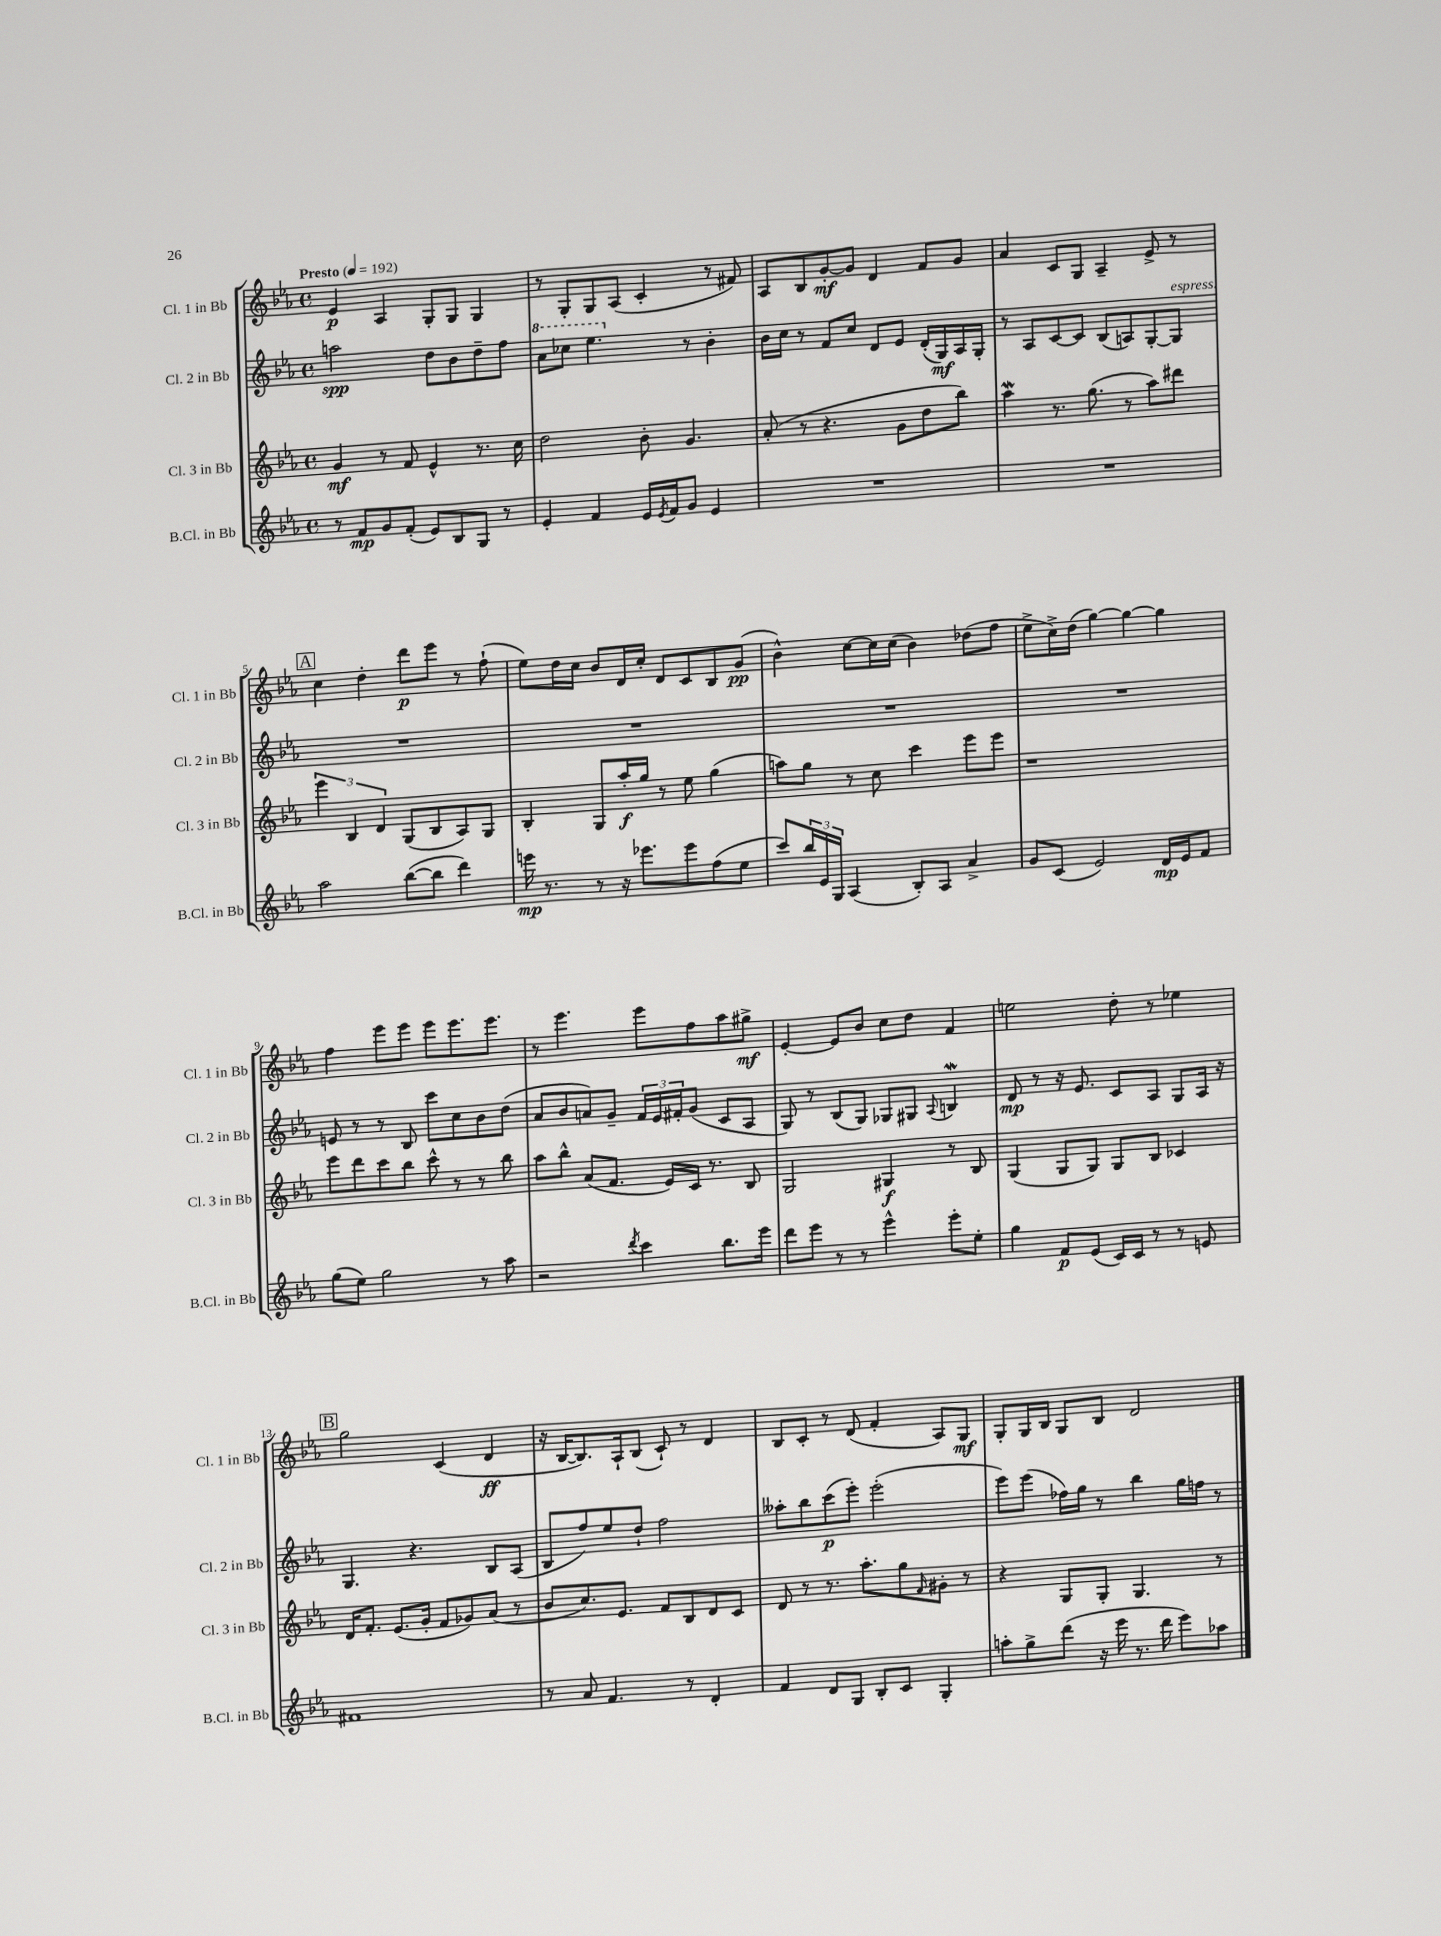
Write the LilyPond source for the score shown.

<<
\new StaffGroup <<
\new Staff = "s0" \with { instrumentName = "Cl. 1 in Bb" shortInstrumentName = "Cl. 1 in Bb" } {
    \clef treble \key ees \major \defaultTimeSignature \time 4/4 \tempo "Presto" 4 = 192
    ees'4\p aes4 g8-. g8 g4 |
    r8 g8-. g8 aes8( c'4-. r8 fis'8) |
    aes8 bes8 g'8~-.\mf g'8 d'4 f'8 g'8 |
    aes'4 c'8 g8 aes4-- ees'8-> r8 |
    \mark \markup { \box "A" } c''4 d''4-. d'''8\p ees'''8 r8 f''8-!( |
    ees''8) d''16 c''16 bes'8 d'16 c''16-. d'8 c'8 bes8 g'8\pp( |
    bes'4-^) c''8~ c''16 c''16( bes'4) des''8( f''8 |
    ees''8-> c''16->) d''16( g''4~) g''4~ g''4 |
    f''4 ees'''8 ees'''8 ees'''8 ees'''8. ees'''8. |
    r8 ees'''4. ees'''8 f''8 aes''8 gis''8->\mf |
    ees'4~-. ees'8 bes'8 c''8 d''8 f'4 |
    e''2 d''8-. r8 ees''4 |
    \mark \markup { \box "B" } g''2 c'4( d'4\ff |
    r16 bes16~ bes8.) aes16-! bes8( c'8-!) r8 d'4 |
    bes8 c'8-. r8 d'8( f'4-. aes8) g8\mf |
    g8-. g16 bes16 g8 bes8 d'2 \bar "|." |
}
\new Staff = "s1" \with { instrumentName = "Cl. 2 in Bb" shortInstrumentName = "Cl. 2 in Bb" } {
    \clef treble \key ees \major \defaultTimeSignature \time 4/4
    a''2\spp d''8 bes'8 d''8-- f''8 |
    \ottava #1 aes''8 ces'''8 ees'''4. \ottava #0 r8 bes'4-. |
    bes'16 c''16 r8 f'8 c''8 d'8 ees'8 d'16-.( g16\mf) aes16 g16-. |
    r8 aes8 c'8~ c'8 bes8( a8) g8~-. g8^\markup { \italic "espress." } |
    \mark \markup { \box "A" } R1 |
    R1 |
    R1 |
    R1 |
    e'8 r8 r8 bes8 c'''8 c''8 bes'8 d''8( |
    aes'8 bes'8 a'8) g'8-- \tuplet 3/2 { f'16 ees'16 fis'16-. } g'8( c'8 aes8 |
    g8) r8 bes8( g8) ges8 gis8 \appoggiatura { aes8 } b4\mordent |
    d'8\mp r8 r16 ees'8. c'8 aes8 g8 aes16 r16 |
    \mark \markup { \box "B" } g4. r4. bes8 aes8( |
    bes8 f''8) ees''8 d''8-! f''2 |
    aeses''8-. bes''8 c'''8\p( ees'''8-.) ees'''2-.( |
    ees'''8) ees'''8( fes''16) g''16 r8 bes''4 g''16 f''16 r8 \bar "|." |
}
\new Staff = "s2" \with { instrumentName = "Cl. 3 in Bb" shortInstrumentName = "Cl. 3 in Bb" } {
    \clef treble \key ees \major \defaultTimeSignature \time 4/4
    g'4\mf r8 f'8 ees'4-^ r8. c''16 |
    d''2 bes'8-. g'4. |
    aes'8-.( r8 r4. g'8 d''8 bes''8) |
    aes''4\mordent r8. g''8.( r8 aes''8) dis'''8 |
    \mark \markup { \box "A" } \tuplet 3/2 { ees'''4 bes4 d'4 } g8( bes8 aes8) g8 |
    bes4-. g8 aes''16-.\f g''16 r8 ees''8 g''4( |
    a''8) g''8 r8 c''8 c'''4 ees'''8 ees'''8 |
    r1 |
    ees'''8 d'''8 c'''8 bes''8 c'''8-^ r8 r8 bes''8 |
    aes''8 bes''8-^ aes'8( f'8. ees'16) c'16 r8. bes8 |
    g2 gis4\f r8 bes8 |
    g4( g8 g8) g8 bes8 ces'4 |
    \mark \markup { \box "B" } d'16 f'8.-. ees'8.( g'16-. f'8 ges'8) aes'8( r8 |
    bes'8 c''8.) ees'8. f'8 bes8 d'8 c'8 |
    d'8 r8 r8. aes''8.-. g''8 \grace { f'16 } gis'8-. r8 |
    r4 g8 g8-. g4. r8 \bar "|." |
}
\new Staff = "s3" \with { instrumentName = "B.Cl. in Bb" shortInstrumentName = "B.Cl. in Bb" } {
    \clef treble \key ees \major \defaultTimeSignature \time 4/4
    r8 f'8\mp g'8 f'8-.( ees'8) bes8 g8 r8 |
    ees'4-. f'4 ees'16 \acciaccatura { ees'8 } f'16 g'8 ees'4 |
    R1 |
    R1 |
    \mark \markup { \box "A" } aes''2 bes''8~( bes''8 d'''4) |
    e'''16\mp r8. r8 r16 ees'''8. ees'''8 f''8( ees''8 |
    c'''8) \tuplet 3/2 { bes''16 ees'16 g16 } aes4( bes8-.) aes8 aes'4-> |
    g'8 c'8( ees'2) d'16\mp ees'16 f'8 |
    g''8( ees''8) g''2 r8 aes''8 |
    r2 \acciaccatura { d'''8 } c'''4 bes''8. ees'''16 |
    d'''8 ees'''8 r8 r8 ees'''4-^ ees'''8-. ees''8-. |
    g''4 f'8\p ees'8( c'16) c'16 r8 r8 e'8 |
    \mark \markup { \box "B" } fis'1 |
    r8 aes'8 f'4. r8 d'4-. |
    f'4 d'8 g8 bes8-. c'8 g4-. |
    a''8-. g''8-> d'''8( r16 ees'''16 r8. d'''16 ees'''8) aes''8 \bar "|." |
}
>>
>>
